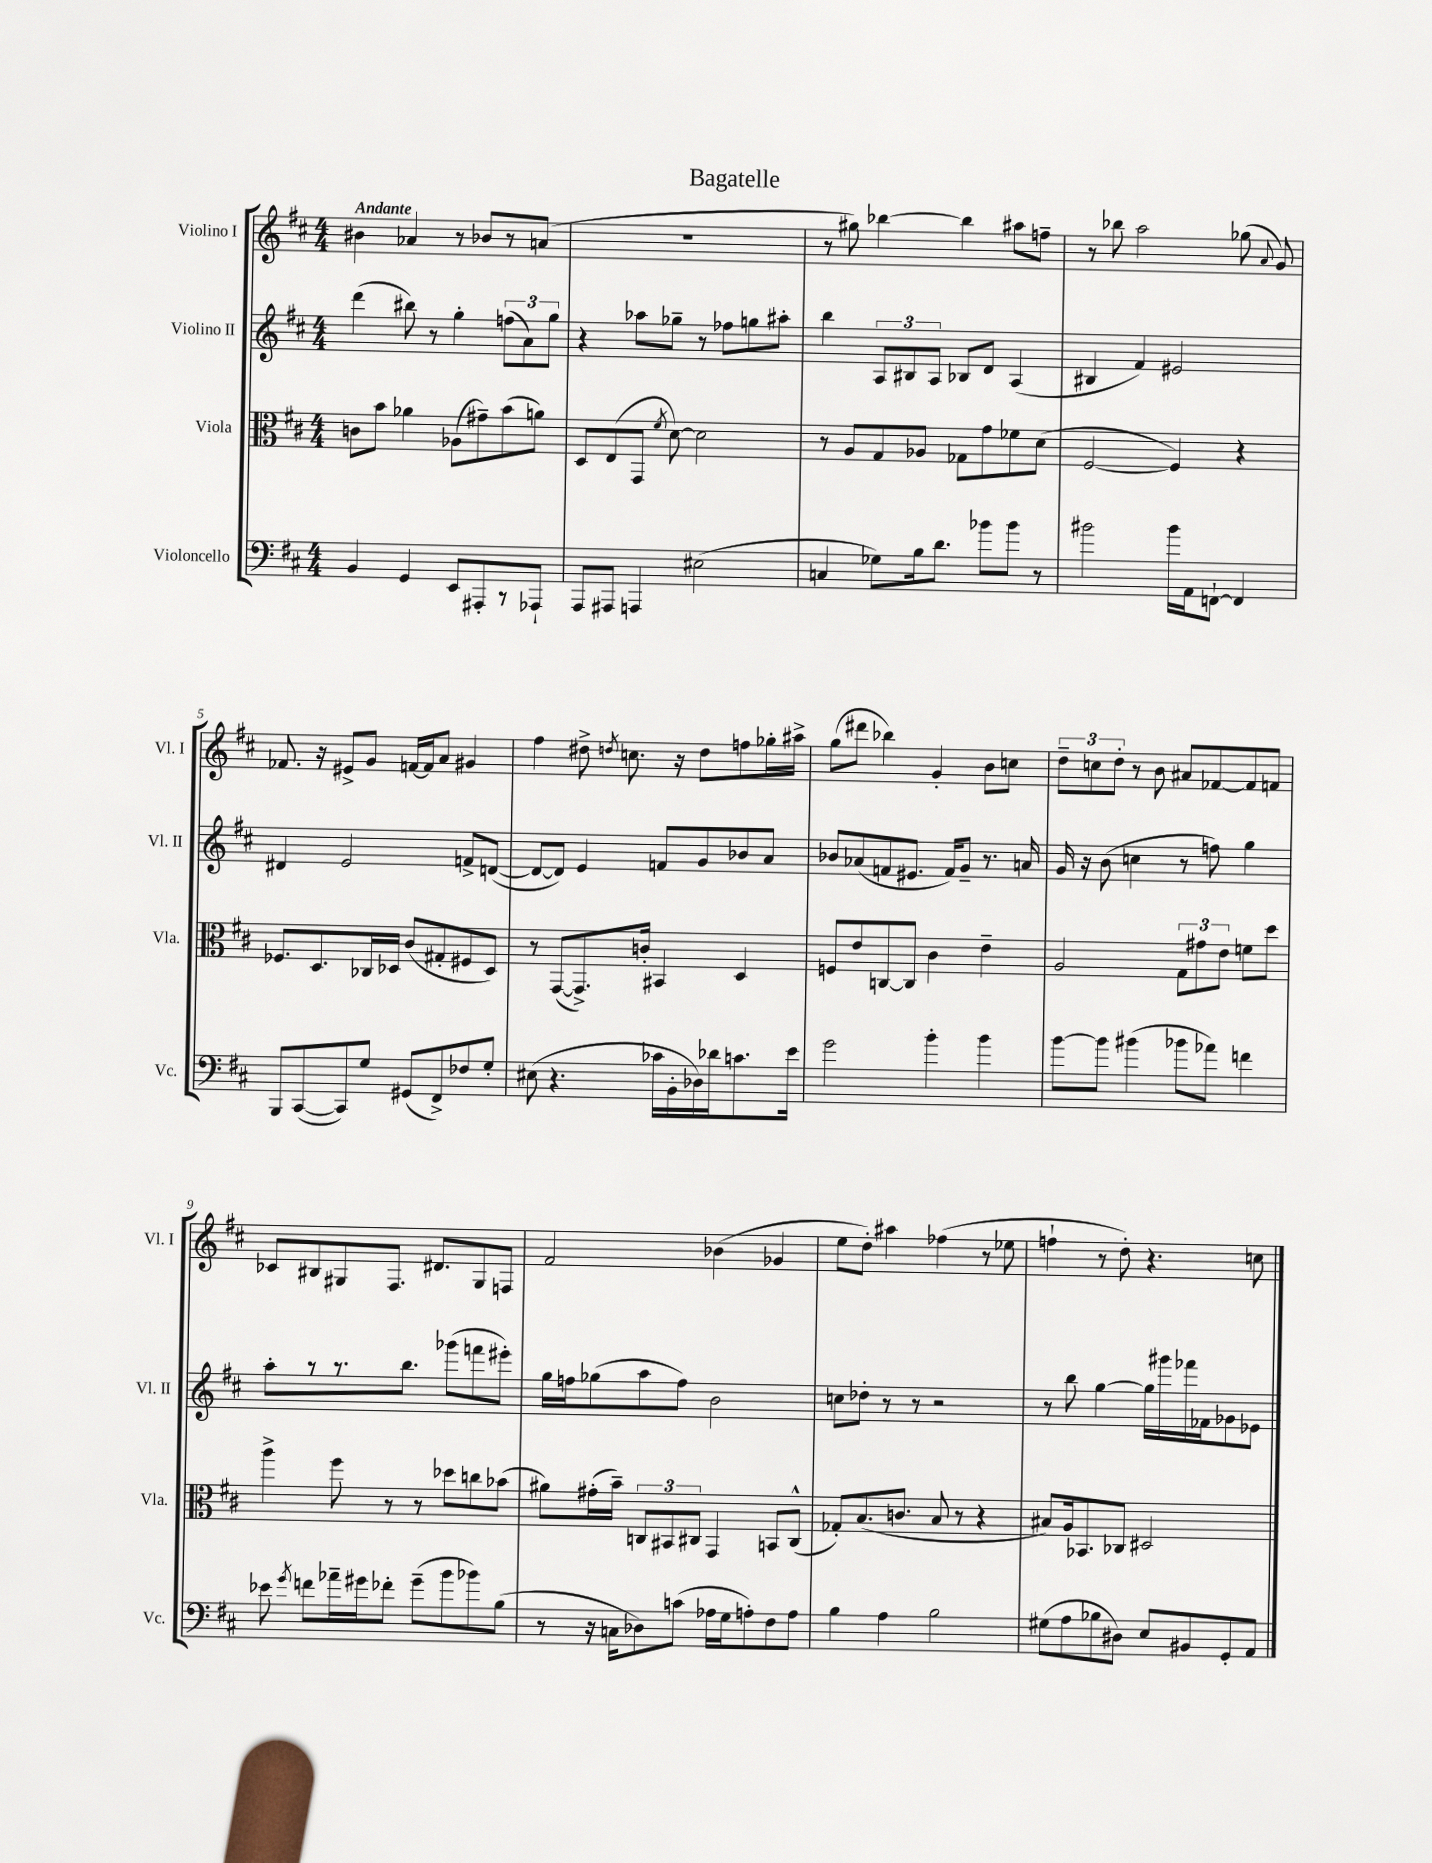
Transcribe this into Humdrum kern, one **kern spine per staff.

**kern	**kern	**kern	**kern
*staff4	*staff3	*staff2	*staff1
*clefF4	*clefC3	*clefG2	*clefG2
*k[f#c#]	*k[f#c#]	*k[f#c#]	*k[f#c#]
*M4/4	*M4/4	*M4/4	*M4/4
4BB/	8c\L	(4ddd\	4b#\
.	8b\J	.	.
4GG/	4a-\	8bb#\)	4a-/
.	.	8r	.
8EE/L	(8A-\L	4gg'\	8r
8AAA#'/	8g#~\)	.	8b-/L
8r	(8b\	(12ff\L	8r
.	.	12a\)	.
8AAA-`/J	8a\J)	.	(8a/J
.	.	12gg\J	.
=	=	=	=
8AAA/L	8D/L	4r	1r
8AAA#/J	(8E/	.	.
4AAA/	8GG/J	8aa-\L	.
.	8qf#/	.	.
.	[8d\)	8gg-~\J	.
(2E#\	2d\]	8r	.
.	.	8ff-\L	.
.	.	8gg\	.
.	.	8aa#'\J	.
=	=	=	=
4C/	8r	4bb\	8r
.	8A/L	.	8gg#\)
8G-\L)	8G/	12A/L	[4bb-\
.	.	12B#/	.
16B\k	8A-/J	.	.
.	.	12A/J	.
8.d\J	.	.	.
.	8G-\L	8B-/L	4bb-\]
8b-\L	8g\	8d/J	.
8b-\J	8f-\	(4A/	8aa#\L
8r	(8d\J	.	8ff~\J
=	=	=	=
2b#\	[2F#/	4B#/	8r
.	.	.	8bb-\
.	.	4f#/)	2aa\
16b#\LL	4F#/])	2e#/	.
16AA\J	.	.	.
[8FF`\J	.	.	.
4FF/]	4r	.	(8gg-\
.	.	.	8qqa/
.	.	.	8g/)
=	=	=	=
8BBB/L	8.F-/L	4d#/	8.f-/
([8CC#/	.	.	.
.	8.D/	.	16r
8CC#/])	.	2e/	8e#^/L
8G/J	16C-/L	.	8g/J
.	16D-/JJ	.	.
(8GG#/L	(8c#/L	.	[16f/LL
.	.	.	16f/]J
8FF#^/)	8G#'/	.	8a/J
8F-/	8F#/	8f^/L	4g#/
8G'/J	8D-/J)	([8d/J	.
=	=	=	=
(8E#\	8r	8d/_L	4ff#\
4.r	([8GG/L	8d/]J)	.
.	8.GG^/])	4e/	8dd#^\
.	.	.	8qdd/
.	.	.	8.cc\
.	16c'/Jk	.	.
16c-\LL	4BB#/	8f/L	.
16BB'\	.	.	16r
16D-\)	.	8g/	8dd\L
16d-\J	.	.	.
8.c\	4D/	8b-/	8ff\
.	.	8a/J	16gg-'\L
16e\Jk	.	.	16aa#^\JJ
=	=	=	=
2g\	8F/L	8b-/L	(8gg\L
.	8e/	(8a-/	8ddd#\J
.	[8C/	8f/	4bb-\)
.	8C/]J	8.e#/J	.
4b'\	4c#\	.	4g'/
.	.	16f/LK)	.
.	.	8g~/J	.
4b\	4e~\	8.r	8b\L
.	.	.	8cc\J
.	.	16a/	.
=	=	=	=
[8b\L	2A/	16g/	12dd~\L
.	.	16r	.
.	.	.	12cc\
8b\]J	.	(8b\	.
.	.	.	12dd'\J
(4b#\	.	4cc\	8r
.	.	.	8b\
8b-\L	12G\L	8r	8a#/L
.	12g#\	.	.
8a-\J)	.	8ff\)	[8f-/
.	12e\J	.	.
4f\	8f\L	4gg\	8f-/]
.	8dd\J	.	8f/J
=	=	=	=
8e-\	4aa^\	8aa'\L	8c-/L
8qg/	.	.	.
8f\L	.	8r	8B#/
16a-~\L	8ff#\	8.r	8G#/
16g#\J	.	.	.
8f-'\J	8r	.	8.F#/J
.	.	8.bb\J	.
(8g#~\L	8r	.	.
.	.	.	8.d#/L
8b\	8dd-\L	(8ggg-\L	.
8b-\)	8cc\	8fff\	8G#/
(8B\J	(8b-\J	8eee#'\J)	8F/J
=	=	=	=
8r	8a#\L)	16gg\LL	2f#/
.	.	16ff\J	.
16r	(16g#'\L	(8gg-\	.
16C\LK	16b~\JJ)	.	.
8D-\)	12C/L	8aa\	.
.	12BB#/	.	.
(8c\J	.	8ff\J)	.
.	12C#/J	.	.
16A-\LL	4GG/	2b\	(4b-\
16G\J	.	.	.
8A'\)	.	.	.
8F#\	8BB/L	.	4g-/
8A\J	(8C#^^/J	.	.
=	=	=	=
4B\	8G-'/L)	8cc\L	8ee\L
.	(8.B/	8dd-'\J	8dd'\J)
4A\	.	8r	4aa#\
.	8.c/J	.	.
.	.	8r	.
2B\	8B/	2r	(4ff-\
.	8r	.	.
.	4r	.	8r
.	.	.	8ee-\
=	=	=	=
(8G#\L	8B#/L)	8r	4ff`\
8A\	16A/k	8bb\	.
.	8.BB-/	.	.
8B-\	.	[4gg\	8r
8D#\J)	8C-/J	.	8dd'\)
8E/L	2D#/	16gg\]LL	4.r
.	.	16ggg#\	.
8BB#/	.	16fff-\	.
.	.	16f-\J	.
8GG'/	.	8g-\	.
8AA/J	.	8e-\J	8cc\
==	==	==	==
*-	*-	*-	*-
